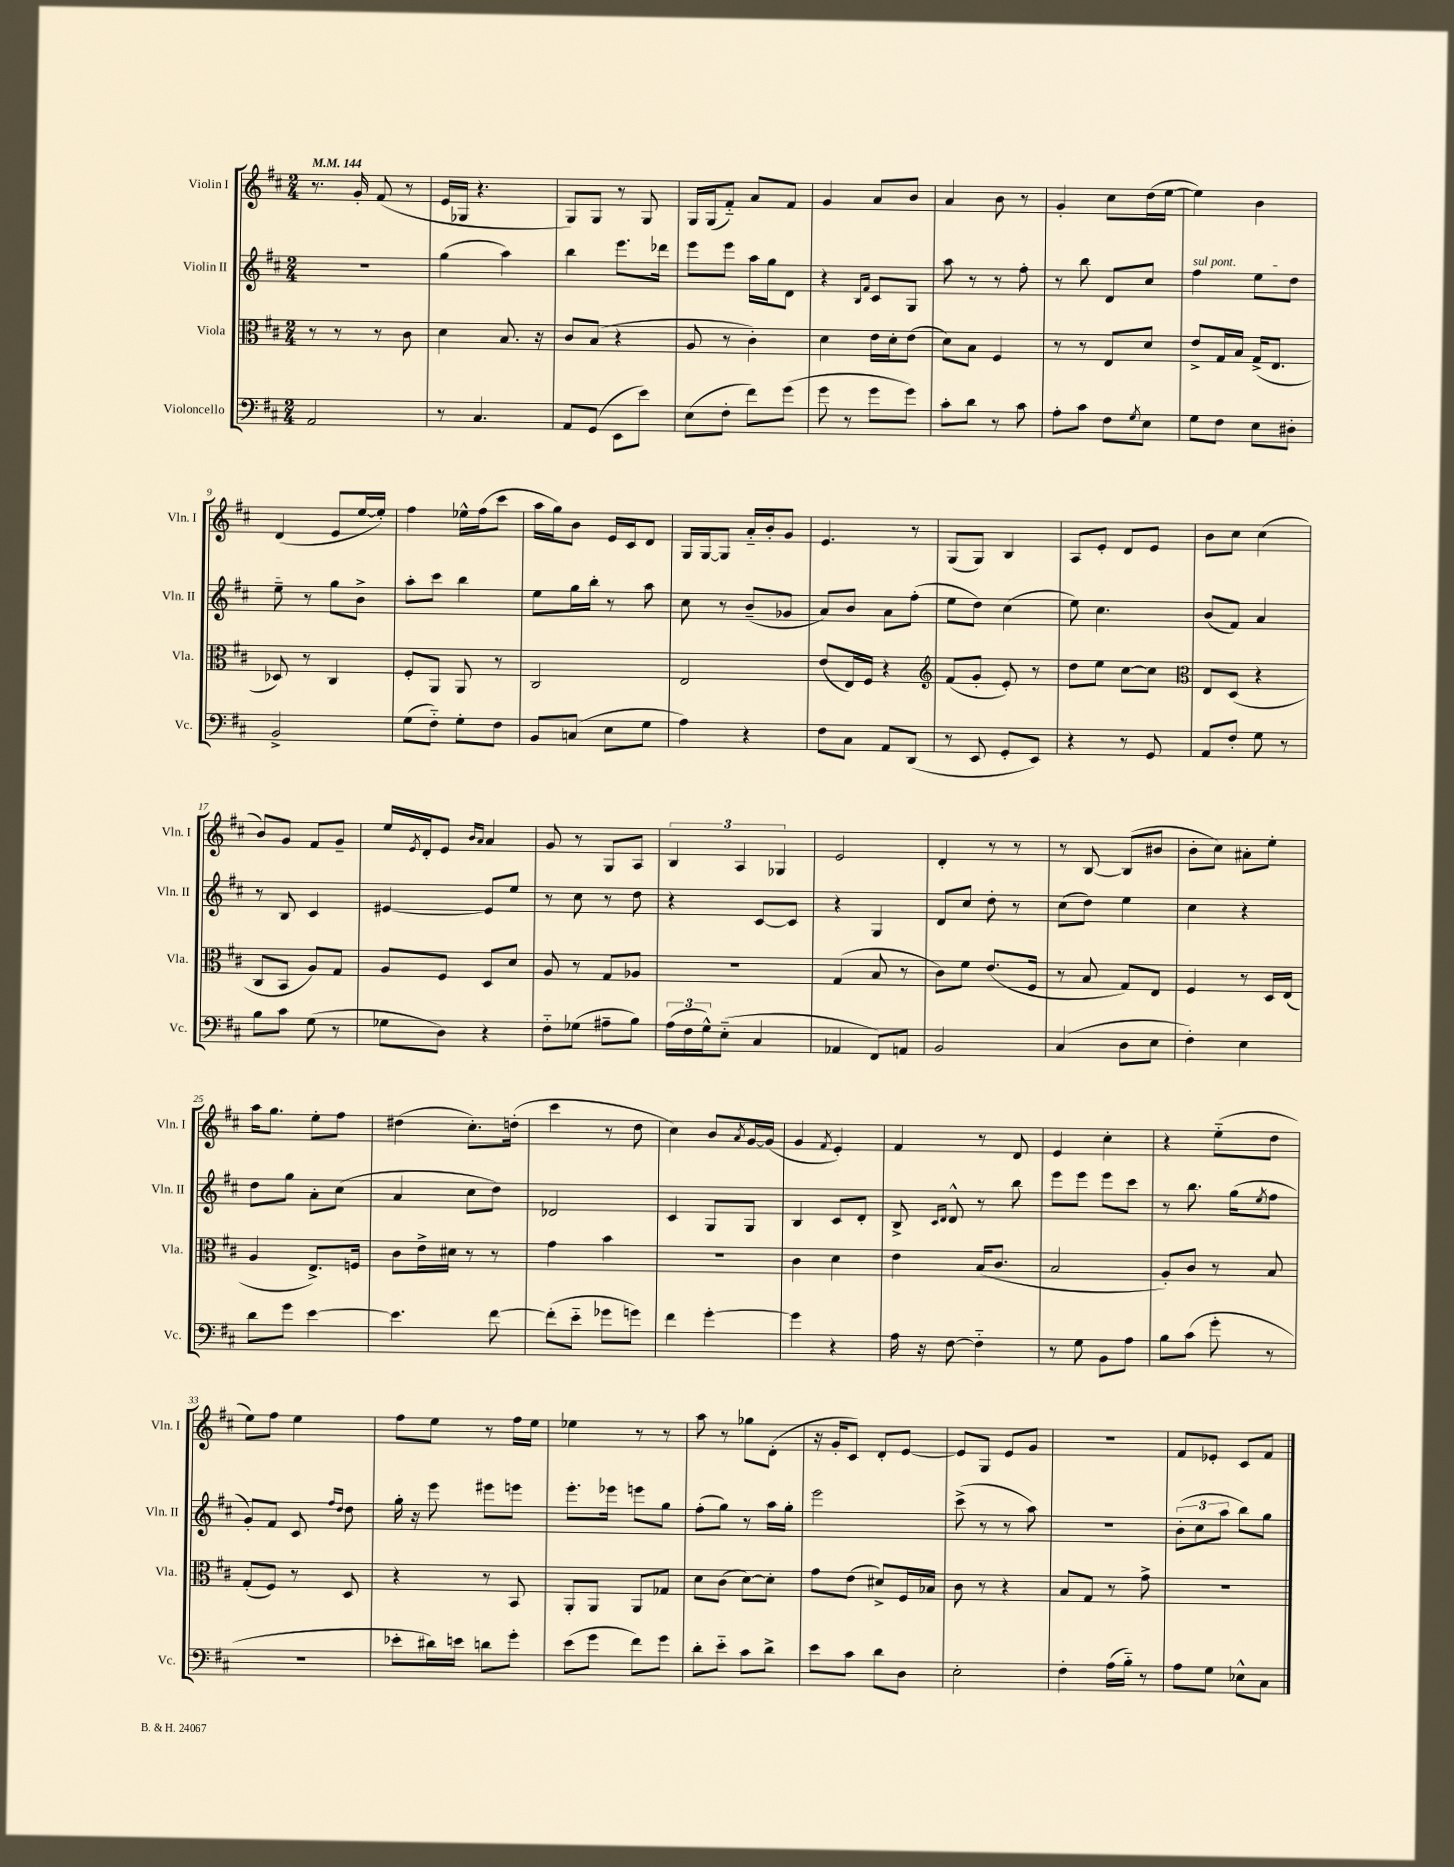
<<
\new StaffGroup <<
\new Staff = "s0" \with { instrumentName = "Violin I" shortInstrumentName = "Vln. I" } {
    \clef treble \key d \major \numericTimeSignature \time 2/4 \tempo 4 = 144
    r8. g'16-. fis'8( r8 |
    e'16 ges16 r4. |
    g8) g8 r8 g8 |
    g16 g16( fis'8-_) a'8 fis'8 |
    g'4 a'8 b'8 |
    a'4 b'8 r8 |
    g'4-. cis''8 d''16( e''16~ |
    e''4) b'4 |
    d'4( e'8 e''16~ e''16-.) |
    fis''4 ees''16-^ fis''16( cis'''8 |
    a''16 g''16) b'8 e'16 cis'16 d'8 |
    g16 g16~ g8 a'16-_ b'16-. g'8 |
    e'4. r8 |
    g8( g8) b4 |
    a8 e'8-. d'8 e'8 |
    b'8 cis''8 cis''4( |
    b'8) g'8 fis'8 g'8-- |
    e''16 \acciaccatura { e'8 } d'16-. e'8 \grace { b'16 a'16 } a'4 |
    g'8 r8 g8 a8 |
    \tuplet 3/2 { b4 a4 ges4 } |
    e'2 |
    d'4-. r8 r8 |
    r8 b8~ b8( bis'8 |
    b'8-. cis''8) ais'8-. e''8-. |
    a''16 g''8. e''8-. fis''8 |
    dis''4( cis''8.-.) d''16-.( |
    cis'''4 r8 d''8 |
    cis''4) b'8 \acciaccatura { a'8 } g'16~ g'16( |
    g'4 \acciaccatura { fis'8 } e'4-.) |
    fis'4 r8 d'8 |
    e'4 cis''4-. |
    r4 e''8-_( d''8 |
    e''8) fis''8 e''4 |
    fis''8 e''8 r8 fis''16 e''16 |
    ees''4 r8 r8 |
    a''8 r8 ges''8 d'8-.( |
    r16 g'16-. cis'8) d'8-. e'8~ |
    e'8 g8 e'8 g'8 |
    r2 |
    fis'8 ees'8-. cis'8 fis'8 \bar "|." |
}
\new Staff = "s1" \with { instrumentName = "Violin II" shortInstrumentName = "Vln. II" } {
    \clef treble \key d \major \numericTimeSignature \time 2/4
    R2 |
    g''4( a''4) |
    b''4 e'''8. des'''16 |
    e'''8 e'''8 a''16 g''16 d'8 |
    r4 \grace { b16 fis'16 } cis'8 g8 |
    a''8 r8 r8 fis''8-. |
    r8 b''8 d'8 cis''8 |
    \once \override TextSpanner.bound-details.left.text = \markup { \italic "sul pont." } fis''4\startTextSpan e''8 d''8 |
    e''8--\stopTextSpan r8 g''8 b'8-> |
    a''8-. cis'''8 b''4 |
    e''8 g''16 b''16-. r8 a''8 |
    cis''8 r8 b'8--( ges'8 |
    a'8) b'8 a'8 fis''8-.( |
    e''8 d''8) cis''4( |
    e''8) cis''4. |
    b'8( fis'8) a'4 |
    r8 b8 cis'4 |
    eis'4~ eis'8 e''8 |
    r8 cis''8 r8 d''8 |
    r4 cis'8~ cis'8 |
    r4 g4 |
    d'8 cis''8 d''8-. r8 |
    cis''8( d''8) e''4 |
    cis''4 r4 |
    d''8 g''8 a'8-. cis''8( |
    a'4 cis''8 d''8) |
    des'2 |
    cis'4 g8 g8 |
    b4 cis'8 d'8-. |
    b8-> \grace { cis'16 d'16 } d'8-^ r8 b''8 |
    e'''8 e'''8 e'''8 cis'''8 |
    r8 b''8. g''16( \acciaccatura { e''8 } fis''8 |
    g'8-.) fis'8 cis'8 \grace { fis''16 d''16 } d''8 |
    g''16-. r16 e'''8 eis'''8 e'''8 |
    e'''8.-. ees'''16 e'''8 g''8 |
    fis''8-.( g''8) r8 a''16 g''16-. |
    e'''2 |
    cis'''8->( r8 r8 a''8) |
    R2 |
    \tuplet 3/2 { b'8-.( cis''8 a''8 } b''8) g''8 \bar "|." |
}
\new Staff = "s2" \with { instrumentName = "Viola" shortInstrumentName = "Vla." } {
    \clef alto \key d \major \numericTimeSignature \time 2/4
    r8 r8 r8 cis'8 |
    d'4 b8. r16 |
    cis'8 b8( r4 |
    a8 r8 cis'4-.) |
    d'4 e'16 d'16-. e'8( |
    d'8) b8 fis4 |
    r8 r8 e8 d'8 |
    e'8-> g16 b16 g16->( e8. |
    des8) r8 cis4 |
    fis8-. a,8 a,8 r8 |
    cis2 |
    e2 |
    e'8( e16) fis16 r4 |
    \clef treble fis'8( g'8-. e'8-.) r8 |
    d''8 e''8 cis''8~ cis''8 |
    \clef alto e8 d8( r4 |
    cis8 b,8 a8) g8 |
    a8 fis8 d8 d'8 |
    a8 r8 g8 aes8 |
    r2 |
    g4( b8 r8 |
    cis'8) fis'8 e'8.( fis16 |
    r8 b8 g8) e8 |
    fis4 r8 d16 e16( |
    a4 e8.->) f16 |
    cis'8 e'16-> dis'16 r8 r8 |
    g'4 b'4 |
    r2 |
    cis'4 d'4 |
    e'4 b16( cis'8. |
    b2 |
    a8-.) cis'8 r8 b8 |
    g8-.( fis8) r8 d8 |
    r4 r8 b,8 |
    a,8-. a,8 a,8 ges8 |
    d'8 cis'8( d'8~) d'8-. |
    g'8 e'8( dis'8->) fis16 bes16 |
    cis'8 r8 r4 |
    b8 g8 r8 g'8-> |
    R2 \bar "|." |
}
\new Staff = "s3" \with { instrumentName = "Violoncello" shortInstrumentName = "Vc." } {
    \clef bass \key d \major \numericTimeSignature \time 2/4
    a,2 |
    r8 cis4. |
    a,8 g,8( e,8 e'8) |
    e8( fis8-. fis'8) g'8( |
    g'8 r8 g'8 g'8) |
    cis'8-. d'8 r8 cis'8 |
    a8-. cis'8 fis8 \acciaccatura { g8 } e8 |
    g8 fis8 e8 dis8-. |
    b,2-> |
    g8( fis8-_) g8-. fis8 |
    b,8 c8( e8 g8 |
    a4) r4 |
    fis8 cis8 a,8 d,8( |
    r8 e,8 g,8-. e,8) |
    r4 r8 g,8 |
    a,8 fis8-. g8 r8 |
    b8 cis'8 g8( r8 |
    ges8 d8) r4 |
    fis8-_ ges8( ais8-- b8) |
    \tuplet 3/2 { a16( fis16 g16-^) } e8-_( cis4 |
    aes,4 fis,8) a,8 |
    b,2 |
    cis4( d8 e8 |
    fis4-.) e4 |
    d'8 g'8 e'4~ |
    e'4. fis'8~ |
    fis'8-.( e'8-_ ges'8 g'8) |
    fis'4 g'4~-. |
    g'4 r4 |
    a16 r16 fis8~ fis4-_ |
    r8 g8 b,8 a8 |
    b8 cis'8( g'8-. r8 |
    R2 |
    ees'8-. dis'16) e'16 d'8 g'8-. |
    e'8( g'8 fis'8) g'8 |
    d'8-. e'8-_ cis'8 d'8-> |
    e'8 cis'8 d'8 d8 |
    e2-. |
    fis4-. a16( b16-_) r8 |
    a8 g8 ees8-^ cis8 \bar "|." |
}
>>
>>
